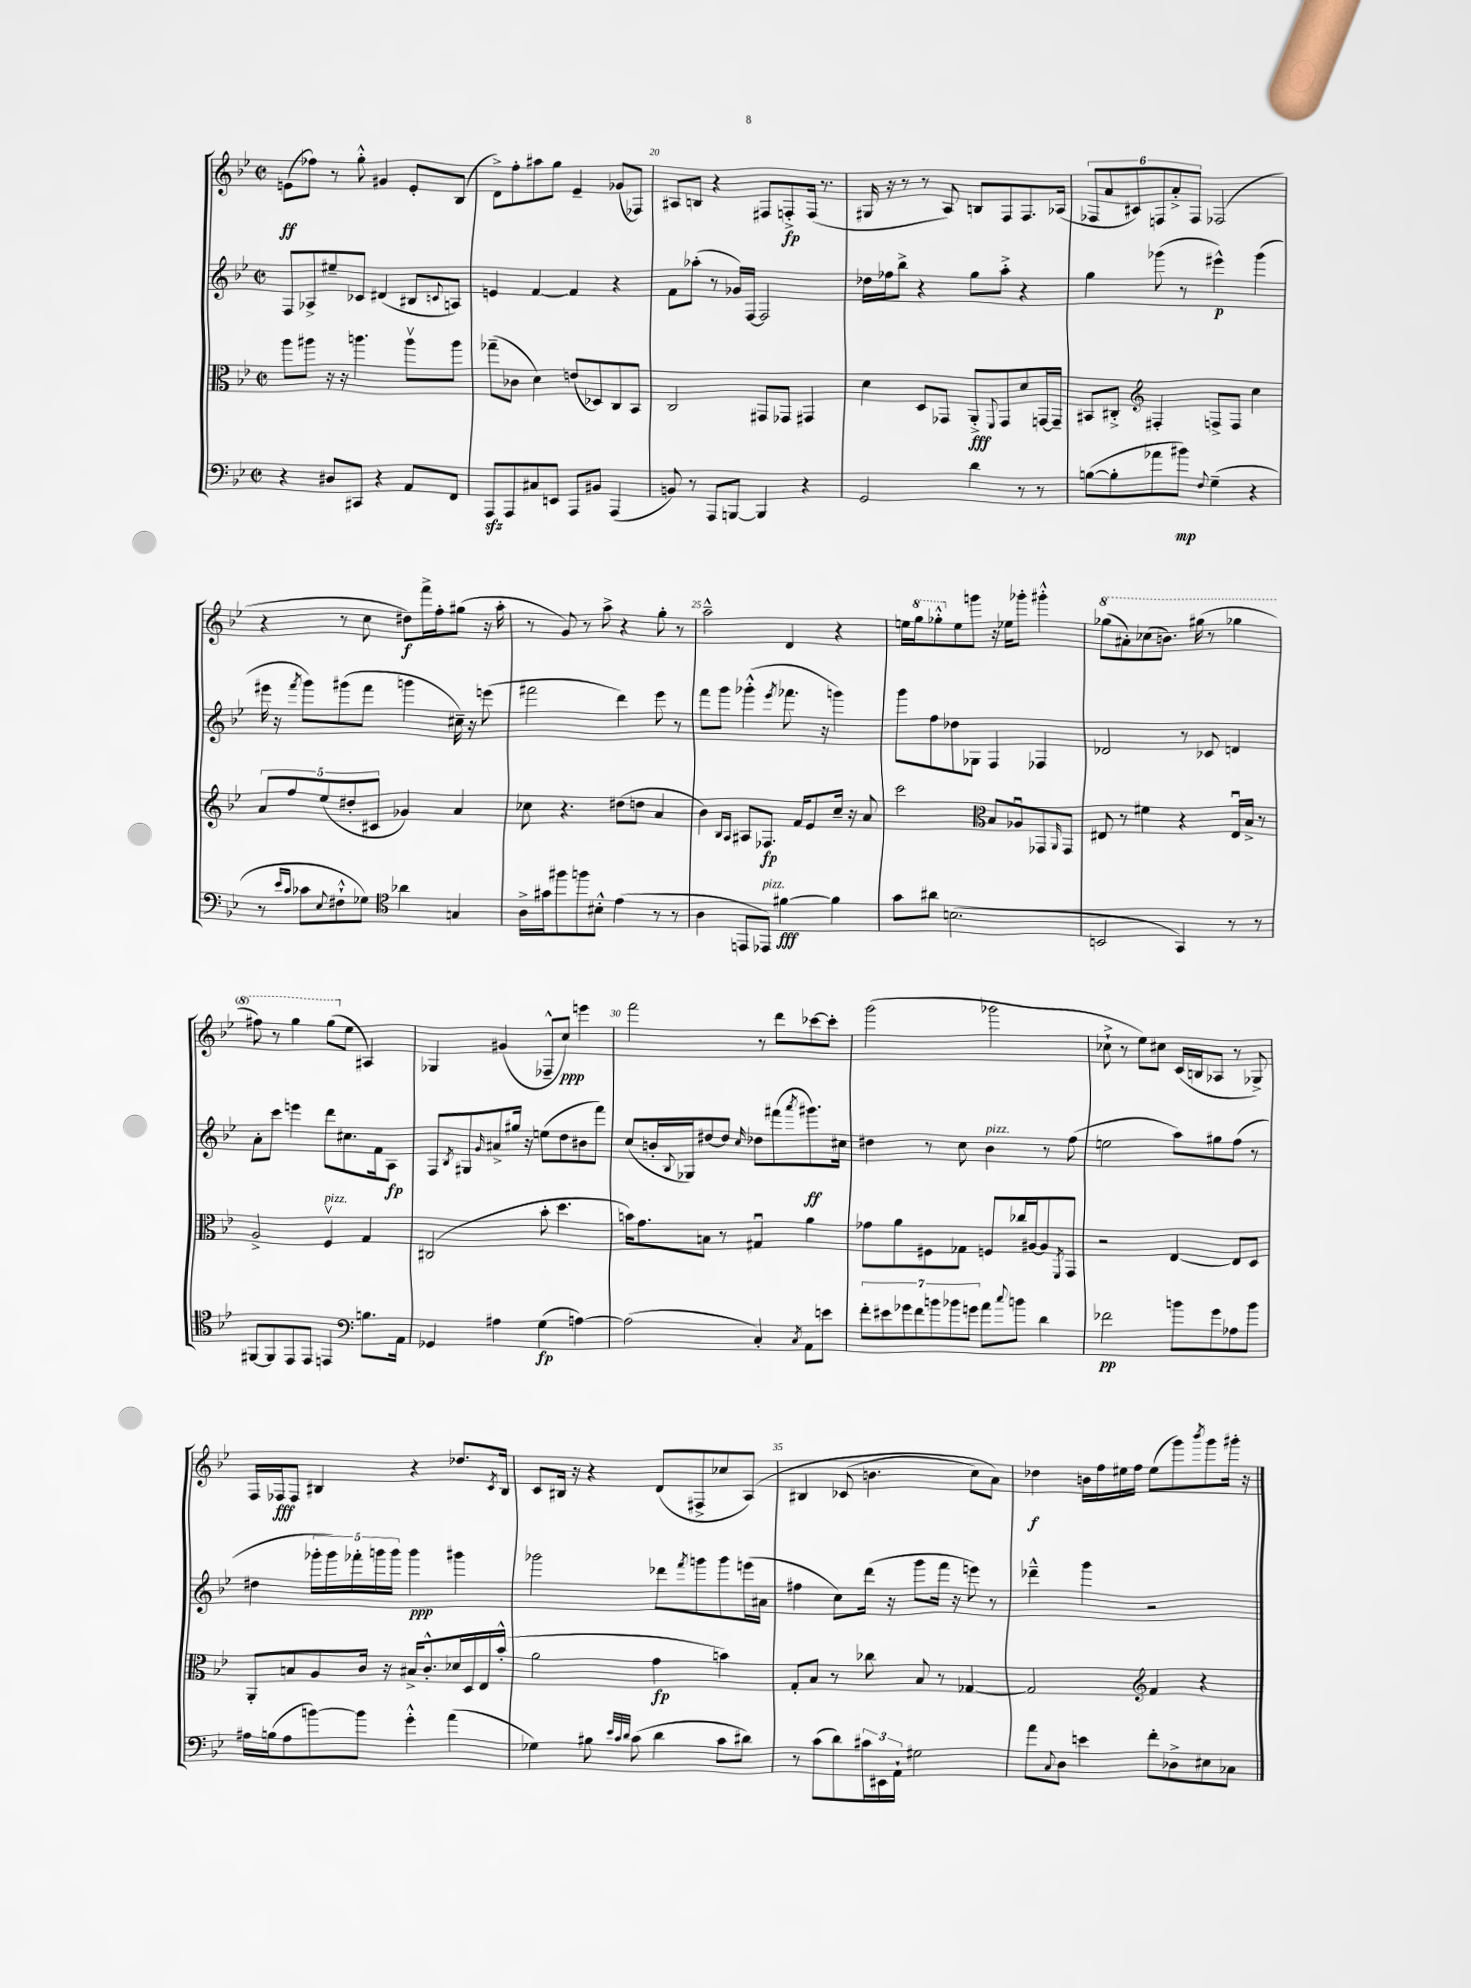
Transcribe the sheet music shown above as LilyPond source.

<<
\new StaffGroup <<
\new Staff = "s0" {
    \clef treble \key bes \major \defaultTimeSignature \time 2/2
    e'8\ff( fes''8) r8 g''8-.-^ gis'4 e'8-. bes8( |
    d'8->) f''8-. ais''8 g''8 ees'4-- ges'8( fes8) |
    ais8 b8 r4 fis8 f8-.->\fp f16( r8. |
    gis16 r16 r8 r8 a8) b8 f8 f8. aes16( |
    \tuplet 6/4 { fes8 a'8 cis'8) f8 a'8-.-> f8 } fes2( |
    r4 r8 c''8 dis''8\f) f'''16-> f''16-. gis''8( r16 a''16-. |
    r8 g'8) r8 a''8-> r4 g''8-. r8 |
    a''2---^ d'4 r4 |
    e''16 \ottava #1 g'''16 ges'''8-.-^ \ottava #0 e''8 g'''8 r16 ees''16 ges'''8-. gis'''4-.-^ |
    \ottava #1 ges'''8( ais''8-.) ces'''8( b''8.) gis'''16( r8 ges'''4 |
    fis'''8) r8 g'''4 g'''8( \ottava #0 ees''8 ais4) |
    ges4 gis'4( fes8---^ c''8\ppp) e'''4 |
    f'''2 r8 d'''8 ces'''8~ ces'''8-. |
    g'''2( ges'''2 |
    ces''8-!-> r8 ees''8) cis''8 c'16( b16 aes8 r8 ges8->) |
    f16 fes16\fff fes8 bis4 r4 des''8. \acciaccatura { c'8 } bis16 |
    c'8 bis16 r16 r4 d'8( fis8-> ces''8 a8)\( |
    bis4 ces'8( b'4. c''8) a'8\) |
    des''4\f b'16 f''16 eis''16 f''16 eis''8( g'''8) \acciaccatura { bes'''8 } g'''8 gis'''16-. r16 \bar "|." |
}
\new Staff = "s1" {
    \clef treble \key bes \major \defaultTimeSignature \time 2/2
    f8 aes8-> eis''8-- ces'8 dis'4( bis8 \appoggiatura { c'8 } a8) |
    e'4 f'4~ f'4 r4 |
    f'8 aes''8-.( r8 ges'16) f16~ f2 |
    des''16 fes''16 bes''8-> r4 g''8 a''8-.-> r4 |
    g''4 ges'''8( r8 eis'''4-^\p) ges'''4( |
    eis'''16 r16 \acciaccatura { f'''8 } g'''8) gis'''8( f'''8 g'''4 cis''16--) r16 e'''8( |
    fis'''2 d'''4) ees'''8 r8 |
    f'''8 g'''8 ges'''4-.-^( \acciaccatura { ees'''8 } fes'''8. r16 g'''4) |
    g'''8 f''8 des''8 ges8 f4 fes4 |
    des'2 r8 ces'8 d'4 |
    a'8-. c'''8 e'''4 d'''8 cis''8. f'16 a8\fp |
    f8 \acciaccatura { bes8 } gis8 \grace { g'16 } ais'8-> gis''16 r16 e''8( d''8 bis'8 f'''8) |
    c''8( b'16-. \appoggiatura { bes8 } ges16) dis''8~ dis''8 \grace { c''16 } des''8 fis'''8( \acciaccatura { a'''8 } gis'''8.\ff) cis''16 |
    dis''4 r8 c''8 bes'4^\markup { \italic "pizz." } r8 f''8( |
    e''2 a''8) gis''8 f''8( r8 |
    dis''4 \tuplet 5/4 { ges'''16-. ges'''16) fes'''16-. g'''16 g'''16 } g'''4\ppp gis'''4 |
    ges'''2 des'''8 \acciaccatura { f'''8 } g'''8 g'''8 e'''16( ais'16 |
    fis''4 c''8) d'''16( r16 g'''8 f'''16 r16 e'''8) r8 |
    des'''4---^ g'''4 r2 \bar "|." |
}
\new Staff = "s2" {
    \clef alto \key bes \major \defaultTimeSignature \time 2/2
    a''8 ais''8 r16 r16 a''4. a''8\upbow a''8 |
    ges''8--( ces'8 d'4) e'8( des8) c8 bes,8 |
    c2 gis,8 ges,8 gis,4 |
    d'4 d8 ges,8 a,8-.->\fff \appoggiatura { f,8 } ges,8 d'8 g,16~ g,16-- |
    bis,8 cis8-.-> \clef treble fis4-. f8-> f8 c''4 |
    \tuplet 5/4 { a'8 f''8 ees''8( dis''8-. cis'8 } ges'4) a'4 |
    ces''8 r4. dis''8( d''8 a'4 |
    bes'4) \grace { bes16 a16 } ais8 fes8.\fp f'16 ees'8 c''16-- r16 a'8 |
    c'''2 \clef alto bes8 aes8\downbow ges,8 \grace { a,16 } ges,8 |
    eis8 r8 fis'4 r4 eis16\downbow bes16-> r8 |
    a2-> f4\upbow^\markup { \italic "pizz." } g4 |
    cis2( bes'8-. d''4. |
    b'16) g'8. b8 r8 gis4\downbow a'4 |
    ges'8 a'8 fis8 ges8 f8 ces''16 ais16~ ais8 \acciaccatura { f,8 } g,8 |
    r2 ees4~ ees8 d8 |
    a,8-. b8 a8 c'16 r16 bis16-> c'8.-.-^ des'16 d16 ees16 bes'16-.-^( |
    a'2 g'4\fp b'4) |
    g8-. bes8 r8 ces''8 bes8 r8 ges4~ |
    ges2 \clef treble f'4 r4 \bar "|." |
}
\new Staff = "s3" {
    \clef bass \key bes \major \defaultTimeSignature \time 2/2
    r4 dis8 cis,8 r4 a,8 f,8 |
    a,,8\sfz a,,8 cis8 e,8 a,,8 bis,8 a,,4( |
    b,8) r8 a,,8 b,,8~ b,,4 r4 |
    g,2 d'4 r8 r8 |
    b8~( b8-. aes'8 bis'8\mp) \appoggiatura { f8 } g4--( r4 |
    r8 \grace { ees'16 c'16 } ces'8 \appoggiatura { ees8 } fis8-!-^ ges8) \clef tenor aes'4 g4 |
    a16-> gis'16 fis''8 f''8 bis8-.-^ ees'4( r8 r8 |
    a4 e,8 ees,8^\markup { \italic "pizz." }) fis'4~\fff fis'4 |
    g'8 ais'8 b2.( |
    b,2 g,4) r8 r8 |
    fis,8~ fis,8 ees,8 ees,8 e,4 \clef bass b8. a,16 |
    ges,4 ais4 g4\fp( a4~) |
    a2( c4-.) \acciaccatura { c8 } a,8 e'8 |
    \tuplet 7/4 { f'8-. eis'8 ges'8 f'8 b'8 bes'8 g'8 } a'8 \appoggiatura { c''8 } b'8 d'4 |
    fes'2\pp b'8 g'8 aes8 b'8 |
    ais16 b16( ais8 b'8~) b'8 g'4-.-^ a'4( |
    ges4) bis8 \grace { ees'32 c'32 d'32 } c'8( d'4 c'8 dis'8) |
    r8 c'8( d'8) \tuplet 3/2 { cis'16 eis,16 a,16-! } gis2 |
    a'8 \appoggiatura { c8 } d8 e'4 f'8-. des8-> eis8 ces8 \bar "|." |
}
>>
>>
\layout { \context { \Score currentBarNumber = #18 \override BarNumber.break-visibility = ##(#f #t #t) barNumberVisibility = #(every-nth-bar-number-visible 5) } }
